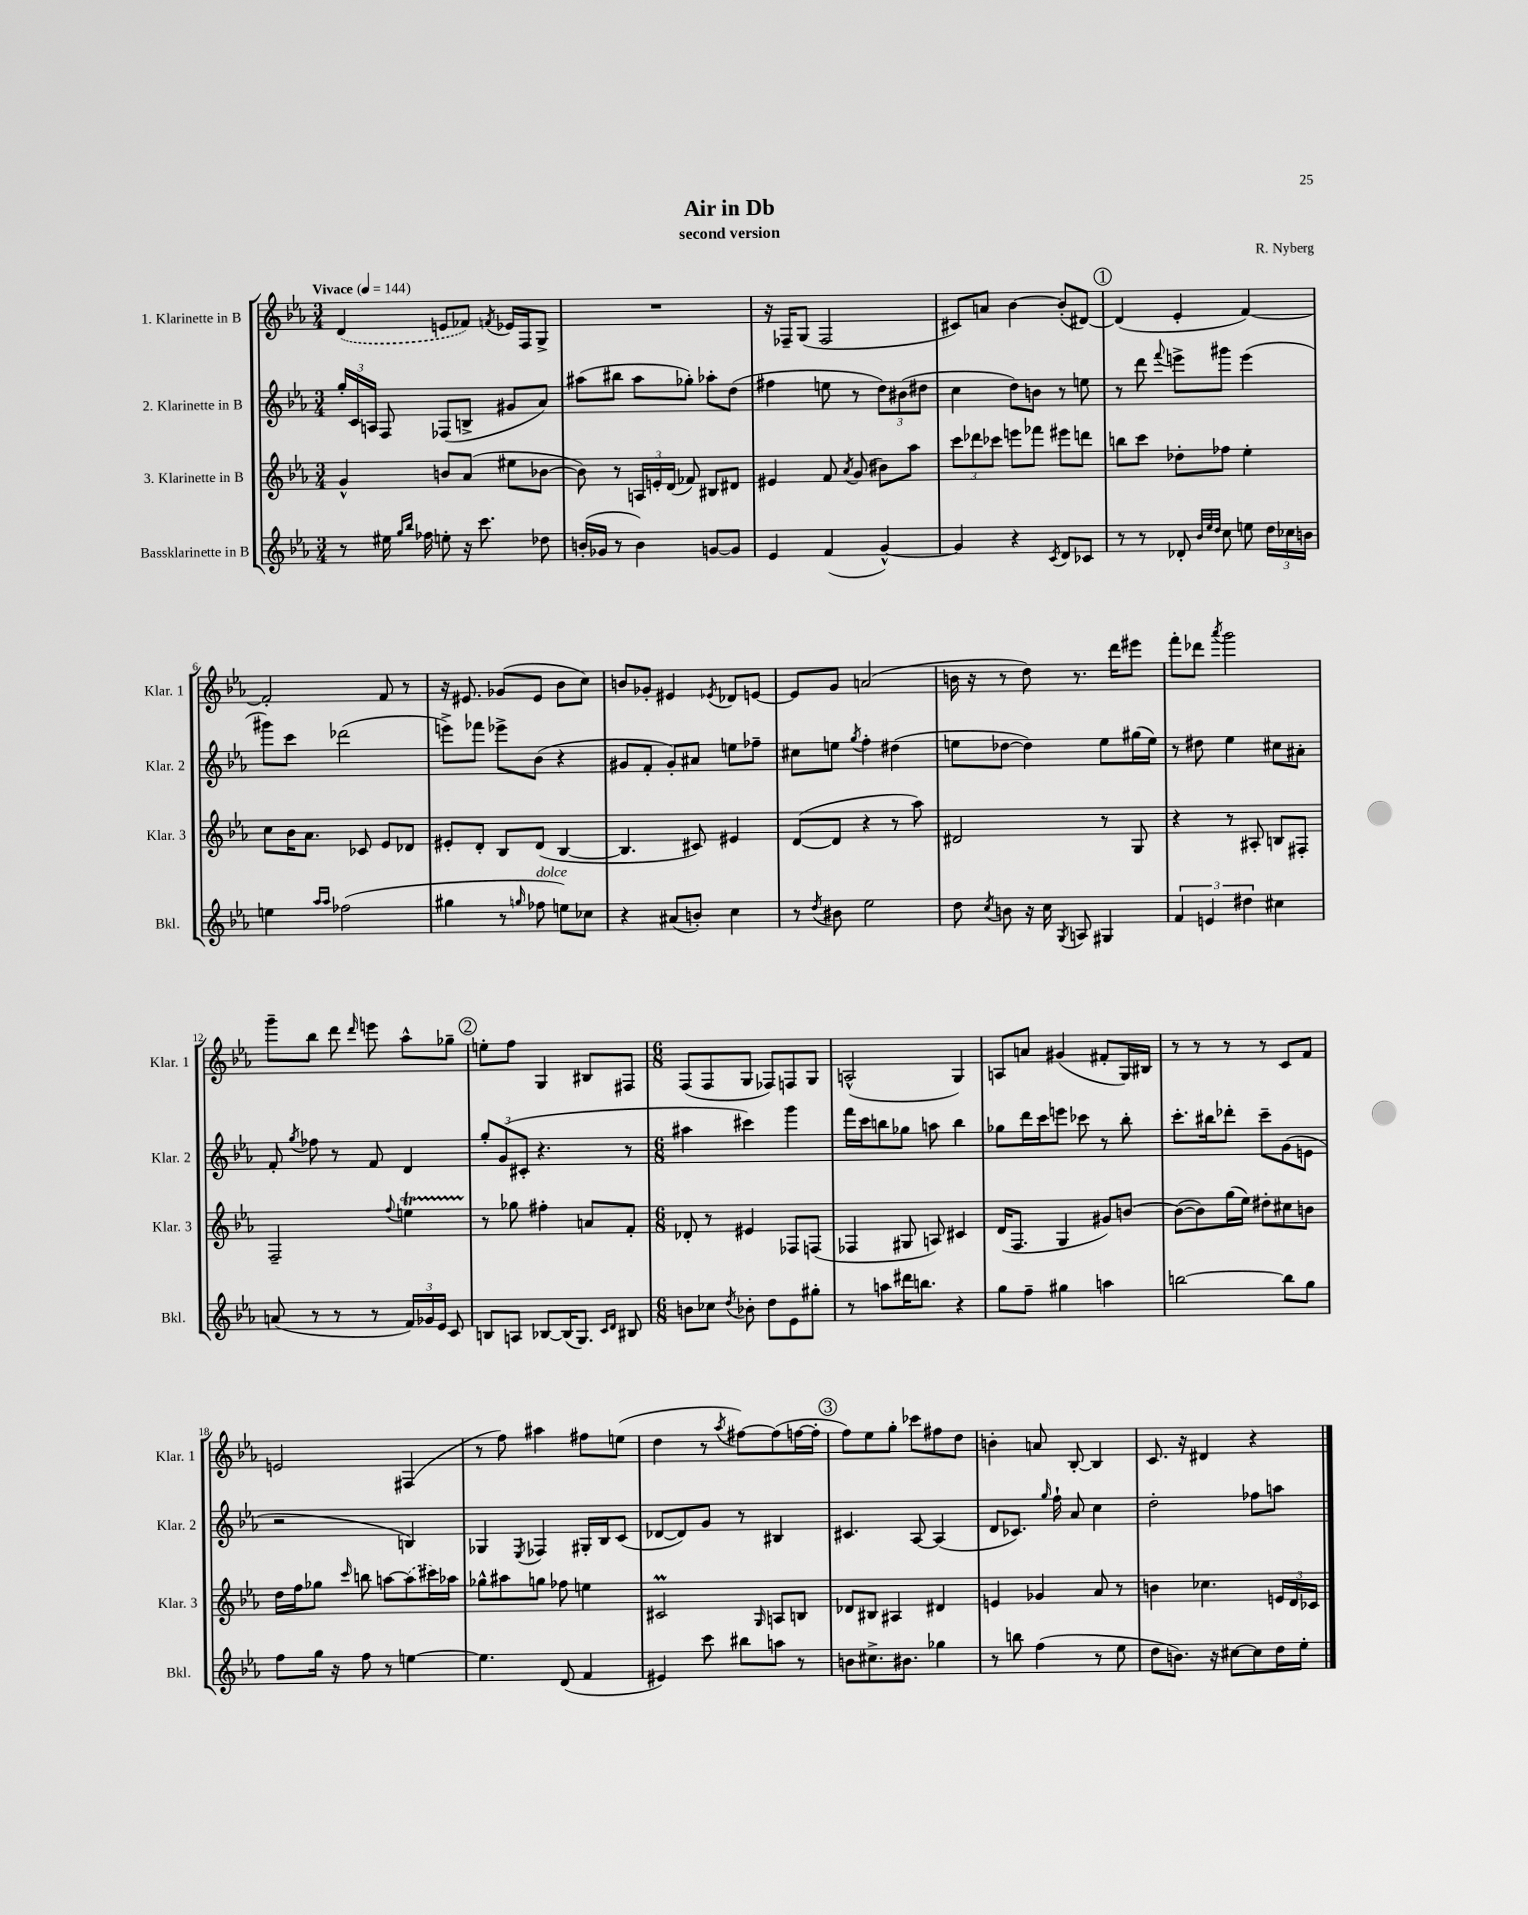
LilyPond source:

\header { title = "Air in Db" composer = "R. Nyberg" subtitle = "second version" }
<<
\new StaffGroup <<
\new Staff = "s0" \with { instrumentName = "1. Klarinette in B" shortInstrumentName = "Klar. 1" } {
    \clef treble \key ees \major \numericTimeSignature \time 3/4 \tempo "Vivace" 4 = 144
    \autoBeamOff \once \slurDashed d'4( e'8[ fes'8]) \acciaccatura { f'8 } ees'16[ f16 g8]-> |
    R2. |
    r16 fes16[-- g8]( fes2 |
    cis'8[) a'8] bes'4~ bes'8[-.( dis'8]~) |
    \mark \markup { \circle "1" } dis'4( ees'4-. f'4~) |
    f'2-. f'8 r8 |
    r16 eis'8. ges'8[( eis'8] bes'8[ c''8]) |
    b'8[ ges'8]-. eis'4 \acciaccatura { ees'8 } des'8[ e'8]~ |
    e'8[ g'8] a'2( |
    b'16 r16 r8 d''8) r8. d'''16[ eis'''8] |
    f'''8[-. des'''8] \acciaccatura { aes'''8 } g'''2 |
    g'''8[-- bes''8] d'''8 \grace { d'''16 } e'''8 aes''8[-^ ges''8]-- |
    \mark \markup { \circle "2" } e''8[-. f''8] g4 bis8[ fis8] |
    \numericTimeSignature \time 6/8 f8[( f8 g8] fes8[) f8 g8] |
    a2-^( g4) |
    a8[ a'8] gis'4( fis'8[-. g16) bis16] |
    r8 r8 r8 r8 c'8[ f'8] |
    e'2 fis4( |
    r8 f''8) ais''4 fis''8[ e''8]( |
    d''4 r8 \acciaccatura { aes''8 } fis''8[~) fis''8( f''16~ f''16]-. |
    \mark \markup { \circle "3" } f''8[) ees''8 g''8]-. ces'''8[ fis''8 d''8] |
    b'4-. a'8 bes8~-. bes4 |
    c'8. r16 dis'4 r4 \bar "|." |
}
\new Staff = "s1" \with { instrumentName = "2. Klarinette in B" shortInstrumentName = "Klar. 2" } {
    \clef treble \key ees \major \numericTimeSignature \time 3/4
    \autoBeamOff \tuplet 3/2 { g''16[-. c'16 a16] } f8 fes8[( b8]-> gis'8[ aes'8]) |
    ais''8[( bis''8] ais''8[ ges''8]-.) aes''8[-. d''8]( |
    fis''4 e''8 r8 \tuplet 3/2 { d''8[) bis'8( dis''8] } |
    c''4 d''8[) b'8] r8 e''8 |
    \mark \markup { \circle "1" } r8 d'''8 \appoggiatura { f'''8 } e'''8[-> gis'''8] e'''4( |
    gis'''8[) c'''8] des'''2( |
    e'''8[->) fes'''8] ees'''8[-> bes'8]( r4 |
    gis'8[ f'8]-. gis'8[-.) ais'8] e''8[ fes''8]-- |
    cis''8[ e''8] \acciaccatura { g''8 } f''4-. dis''4( |
    e''8[ des''8]~ des''4) e''8[ gis''16( e''16]) |
    r8 dis''8 ees''4 cis''8[ ais'8]-. |
    f'8-. \acciaccatura { g''8 } fes''8 r8 f'8 d'4 |
    \mark \markup { \circle "2" } \tuplet 3/2 { g''8[-. g'8( cis'8]-. } r4. r8 |
    \numericTimeSignature \time 6/8 ais''4 cis'''4) g'''4 |
    f'''16[ c'''16 b''8 ges''8] a''8 b''4 |
    ges''8[ d'''16 c'''16 e'''8] ces'''8 r8 bes''8-. |
    c'''8.[-. bis''16 des'''8]-. c'''8[-- g'8( e'8] |
    r2 b4) |
    ges4 \acciaccatura { ees8 } fes4 gis16[-. bes16 c'8]( |
    des'8[~ des'8) g'8] r8 bis4 |
    \mark \markup { \circle "3" } cis'4. aes8~ aes4( |
    d'8[ ces'8.]) \grace { g''16 } f''16-! aes'8 c''4 |
    d''2-. fes''8[ a''8] \bar "|." |
}
\new Staff = "s2" \with { instrumentName = "3. Klarinette in B" shortInstrumentName = "Klar. 3" } {
    \clef treble \key ees \major \numericTimeSignature \time 3/4
    \autoBeamOff g'4-^ b'8[ aes'8]( eis''8[ bes'8]~ |
    bes'8) r8 \tuplet 3/2 { a16[ e'16-. d'16]( } fes'8) bis8[ dis'8] |
    eis'4 f'8 \acciaccatura { aes'8 } g'8( bis'8[) aes''8] |
    \tuplet 3/2 { c'''8[ des'''8 ces'''8] } e'''8[ fes'''8] eis'''8[ d'''8] |
    \mark \markup { \circle "1" } b''8[ c'''8] des''8[-. fes''8] ees''4-. |
    c''8[ bes'16 aes'8.] ces'8 ees'8[ des'8] |
    eis'8[-. d'8]-. bes8[ d'8]( bes4~ |
    bes4. cis'8) eis'4 |
    d'8[~( d'8] r4 r8 aes''8) |
    dis'2 r8 g8 |
    r4 r8 ais8-. b8[ fis8]-. |
    f2-- \appoggiatura { f''8 } e''4\startTrillSpan |
    \mark \markup { \circle "2" } r8\stopTrillSpan ges''8 fis''4-. a'8[ f'8]-. |
    \numericTimeSignature \time 6/8 des'8-. r8 eis'4 fes8[ f8]( |
    fes4 gis8 a8) cis'4 |
    d'16[( f8.] g4 gis'8[) b'8]~ |
    b'8[~( b'8) g''16( ees''16]) dis''8[-. cis''8 b'8] |
    d''16[ f''16 ges''8] \grace { c'''16 } b''8 a''8[~ \once \slurDashed a''8( cis'''16) aes''16] |
    ges''8[-^ ais''8 g''8] fes''8 e''4 |
    cis'2\prall \grace { g16 } a8[ b8] |
    \mark \markup { \circle "3" } des'8[ bis8] ais4 dis'4 |
    e'4 ges'4 aes'8 r8 |
    b'4 ces''4. \tuplet 3/2 { e'16[ d'16 ces'16] } \bar "|." |
}
\new Staff = "s3" \with { instrumentName = "Bassklarinette in B" shortInstrumentName = "Bkl." } {
    \clef treble \key ees \major \numericTimeSignature \time 3/4
    \autoBeamOff r8 eis''16 \grace { g''16[ bes''16] } fes''16 e''8-. r16 c'''8. des''8 |
    b'16[-.( ges'16] r8 b'4) g'8[~ g'8] |
    ees'4 f'4( g'4~-^) |
    g'4 r4 \acciaccatura { c'8 } d'8[ ces'8] |
    \mark \markup { \circle "1" } r8 r8 des'8-. \grace { bes'32[ ees''32 d''32] } c''8 e''8 \tuplet 3/2 { d''16[ ces''16 b'16] } |
    e''4 \grace { aes''16[ aes''16] } fes''2( |
    gis''4 r8 \grace { g''16 } fes''8^\markup { \italic "dolce" } e''8[) ces''8] |
    r4 ais'8[( b'8]-.) c''4 |
    r8 \acciaccatura { d''8 } bis'8 ees''2 |
    d''8 \acciaccatura { c''8 } b'8 r16 c''16 \acciaccatura { g8 } a8 gis4 |
    \tuplet 3/2 { f'4 e'4 dis''4 } cis''4 |
    a'8( r8 r8 r8 \tuplet 3/2 { f'16[) ges'16 ees'16] } c'8 |
    \mark \markup { \circle "2" } b8[ a8] bes8[~ bes16( g8.]) \grace { c'16[ d'16] } bis8 |
    \numericTimeSignature \time 6/8 b'8[ ces''8] \acciaccatura { d''8 } bes'8-. d''8[ ees'8 gis''8]-. |
    r8 a''8[ dis'''16 b''8.] r4 |
    g''8[ f''8]-- gis''4 a''4 |
    b''2~ b''8[ g''8] |
    f''8[ g''16] r16 f''8 r8 e''4~ |
    e''4. d'8( f'4 |
    eis'4) c'''8 bis''8[ a''8] r8 |
    \mark \markup { \circle "3" } b'8[ cis''8.-> bis'8.] ges''4 |
    r8 b''8 f''4( r8 ees''8 |
    d''8[ b'8.]) r16 cis''8[~ cis''8 d''16 ees''16]-. \bar "|." |
}
>>
>>
